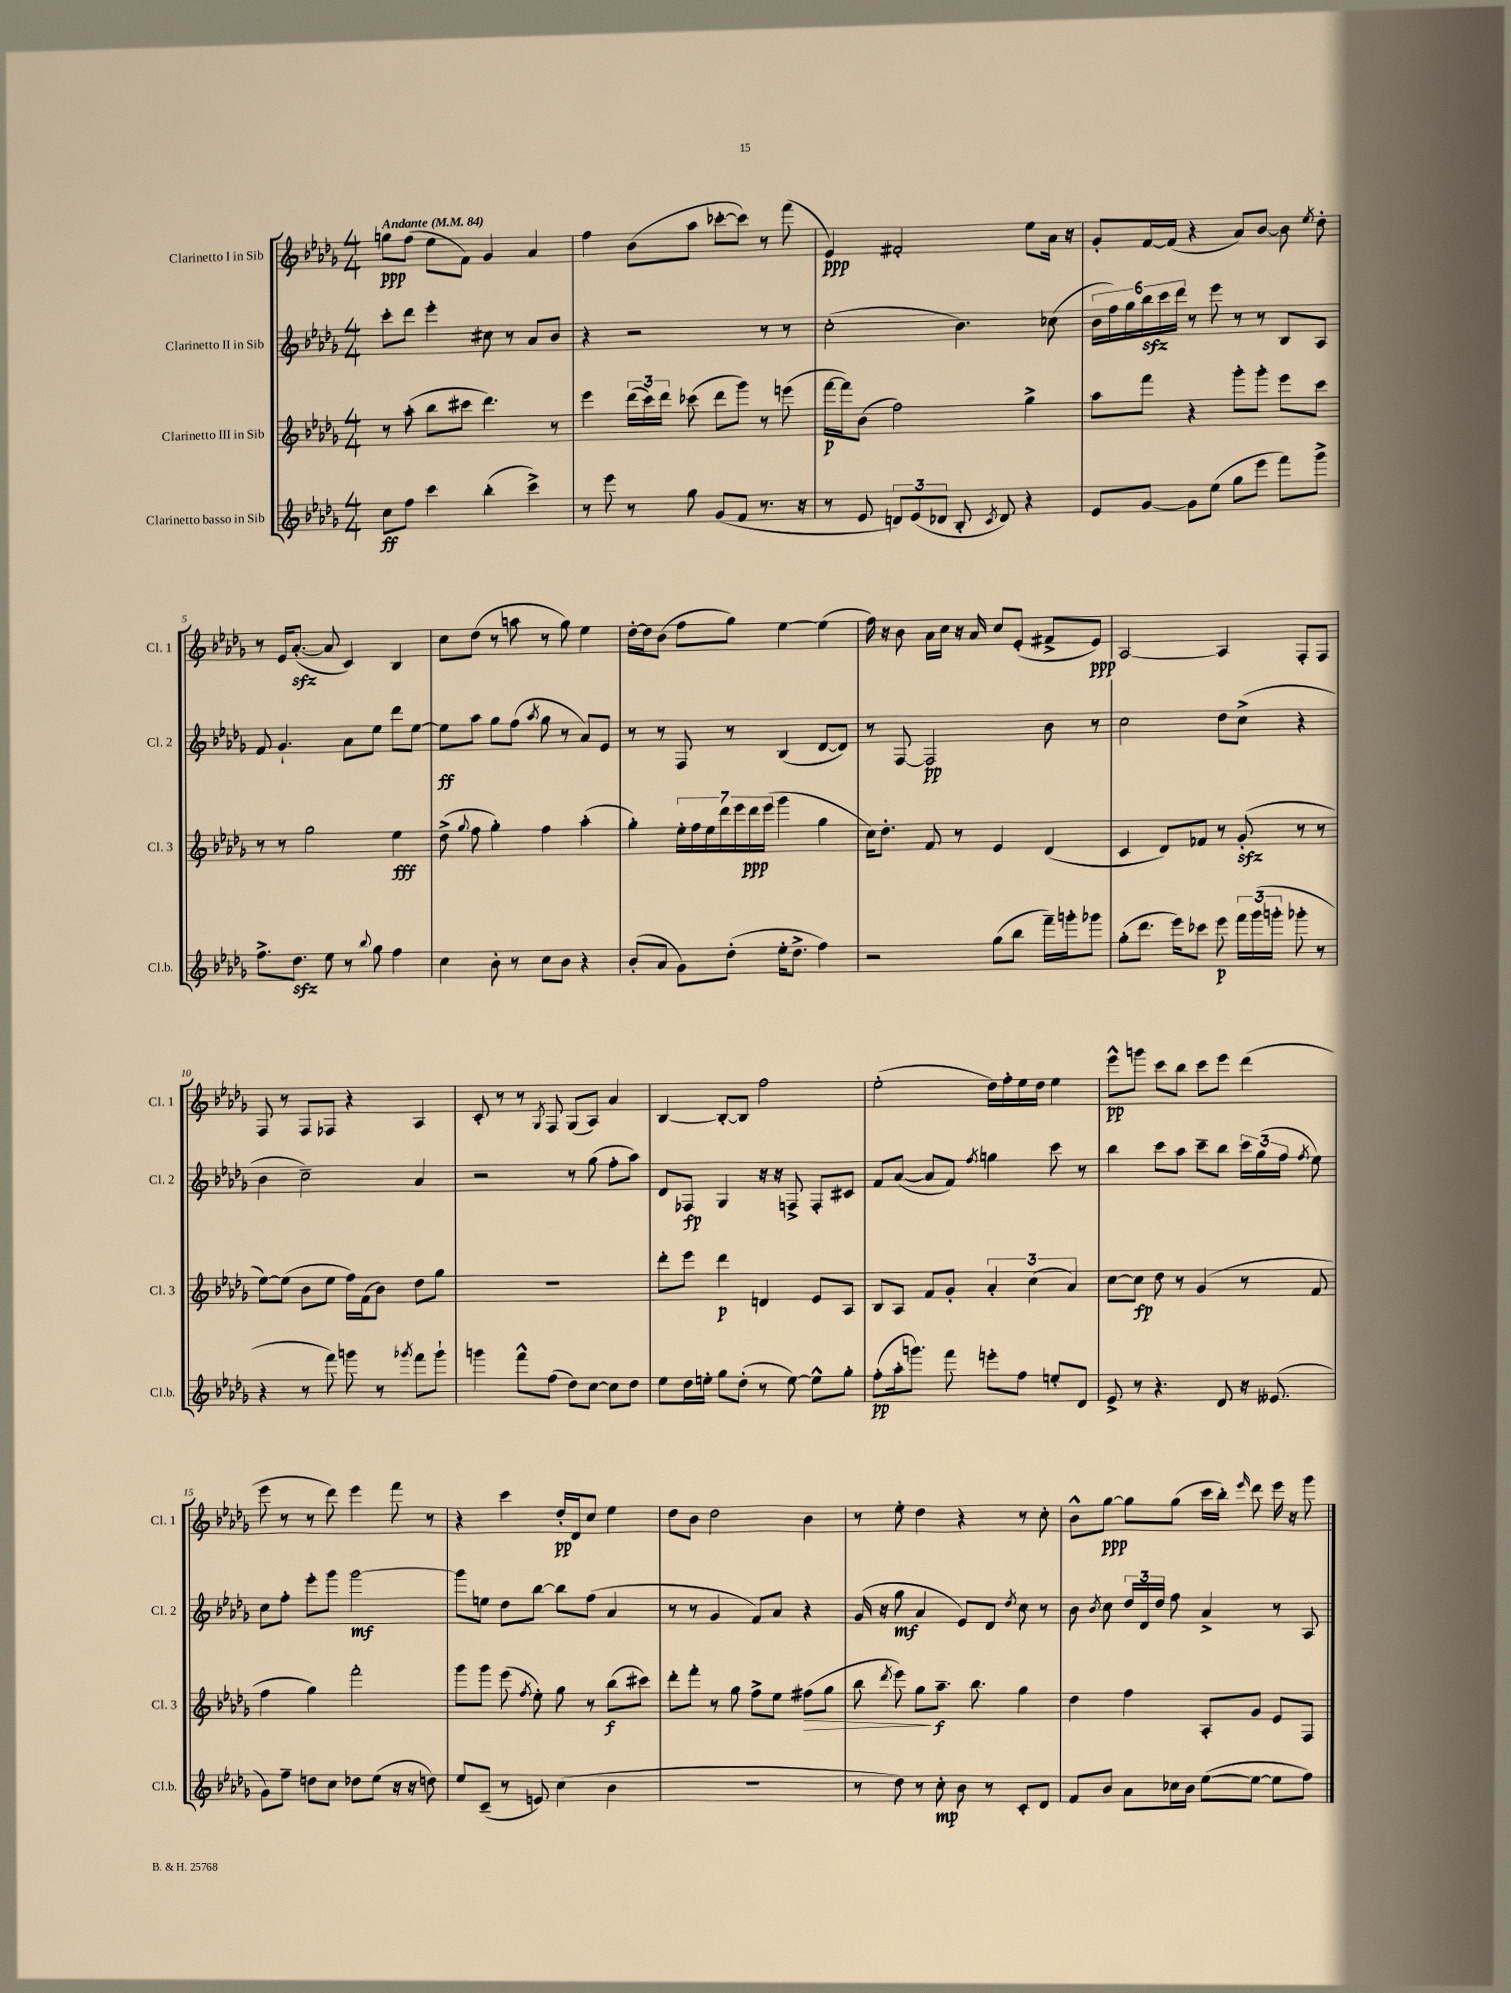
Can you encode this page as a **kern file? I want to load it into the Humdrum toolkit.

**kern	**kern	**kern	**kern
*staff4	*staff3	*staff2	*staff1
*clefG2	*clefG2	*clefG2	*clefG2
*k[b-e-a-d-g-]	*k[b-e-a-d-g-]	*k[b-e-a-d-g-]	*k[b-e-a-d-g-]
*M4/4	*M4/4	*M4/4	*M4/4
*MM84	*MM84	*MM84	*MM84
8cc	8r	8ccc'	8gg
8ff	(8aa-'	8ddd-	(8ff
4ccc	8bb-	4eee-'	8ee-
.	8ccc#	.	8f)
(4bb-'	4.ddd-)	8cc#	4g-
.	.	8r	.
4ccc^)	.	8a-	4a-
.	8r	8b-	.
=	=	=	=
8r	4eee-	4r	4ff
8eee-	.	.	.
8r	(24ddd-	2r	(8b-
.	24ccc)	.	.
.	24ddd-	.	.
8gg-	(8ccc-	.	8aa-
(8g-	8ddd-	.	[8ccc-'
8f	8ggg-)	.	8ccc-])
8.r	8r	8r	8r
.	(8eee	8r	(8fff
16r	.	.	.
=	=	=	=
8r	[16fff	(2cc'	4e-)
.	16fff])	.	.
8e-	(8b-	.	.
12d)	2ff)	.	2f#'
(12e-	.	.	.
12d-	.	.	.
8B-'	.	4.b-)	.
8qc	.	.	.
8d-)	.	.	.
4r	4gg-^	.	8ee-
.	.	(8cc-	16a-
.	.	.	16r
=	=	=	=
8e-	8aa-	24b-	8g-'
.	.	24ff)	.
.	.	24gg-	.
[8g-	8fff	24bb-	[16f
.	.	24ccc	.
.	.	.	(16f]
.	.	24ddd-	.
8g-]	4r	8r	4r
(8ee-	.	8eee-	.
8gg-	8ggg-'	8r	8a-)
8eee-	8ggg-'	8r	[8b-
8fff)	8eee-	8B-	8b-]
.	.	.	8qee-
8ggg-^	8ccc	8A-	8dd-'
=	=	=	=
8.ff^	8r	8f	8r
.	8r	4.g-`	16e-
8.dd-	.	.	([8.a-'
.	2gg-	.	.
8ee-	.	.	8a-]
8r	.	8a-	4c)
8qqbb-	.	.	.
8gg-	.	8ee-	.
4ff	4ee-	8ddd-	4B-
.	.	[8ee-	.
=	=	=	=
4cc	(8dd-^	8ee-]	8cc
.	8qqgg-	.	.
.	8ff	8aa-	(8dd-
8b-'	4gg-')	8gg-	8r
8r	.	(8ff	8aa
.	.	8qaa-	.
8cc	4ff	8gg-	8r
8b-	.	8r	8gg-)
4r	(4aa-'	8a-)	4ee-
.	.	8e-	.
=	=	=	=
(8b-'	4gg-')	8r	[16dd-'
.	.	.	16dd-]
8a-	.	8r	(8b-
8g-)	28ee-'	8F	8ff
.	28ff	.	.
.	28ee-	.	.
.	28ddd-	.	.
(8dd-'	.	8r	8gg-)
.	28eee-	.	.
.	28ddd-	.	.
.	(28eee-	.	.
16ee-'	4ggg-	(4B-	[4ee-
8.dd-^	.	.	.
4ff)	4gg-	[8d-	(4ee-]
.	.	8d-])	.
=	=	=	=
2r	16cc)	8r	16ff)
.	8.dd-'	.	16r
.	.	[8F	8b-
.	8f	2F]	16a-
.	.	.	16cc
.	8r	.	16r
.	.	.	16a-
(8gg-	4e-	.	8cc
8bb-	.	.	(8e-'
16fff~)	(4d-	8b-	8f#^
16ggg'	.	.	.
8ggg-	.	8r	8e-)
=	=	=	=
(8gg-'	4c	2cc	[2A-
8.ddd-	.	.	.
.	8d-)	.	.
16eee-)	.	.	.
8ccc-	8f-	.	.
8eee-	8r	8dd-	4A-]
24fff	(8g-'	(8cc^	.
(24ggg-	.	.	.
24ggg'	.	.	.
8ggg-'	8r	4r	8F'
8r	8r	.	8F
=	=	=	=
4r	[8ee-)	4b-	8F
.	(8ee-]	.	8r
8r	8b-	2cc~)	8F
8fff)	8ee-	.	8F-
8ggg	16ff)	.	4r
.	(16f	.	.
8r	8b-)	.	.
8qggg-	.	.	.
8fff	8dd-	4a-	4A-
8ggg-`	8gg-	.	.
=	=	=	=
4ggg	1r	2r	8c'
.	.	.	8r
8fff^^	.	.	8r
.	.	.	8qG-
(8ff	.	.	8F
8dd-)	.	8r	(8G-
[8cc	.	(8gg-	8A-)
8cc]	.	8ff'	4a-
8dd-	.	8aa-)	.
=	=	=	=
8ee-	8ddd-'	8d-	[4B-
16dd-	8eee-	8F-	.
16ee'	.	.	.
8gg-	4ddd-	4G-	8B-'_
(8dd-'	.	.	8B-]
8r	4d	16r	2ff
.	.	16r	.
[8ee)	.	8F^	.
8ee^^]	8e-	8F'	.
8gg-'	8A-	8c#	.
=	=	=	=
(8ff'	8B-	8f	(2ee-'
16aa-'	8A-	([8a-	.
8.ggg)	.	.	.
.	8f	8a-]	.
8fff	8g-'	8f)	.
.	.	8qff	.
8eee'	6a-'	4gg	16dd-)
.	.	.	16ff'
8ff	.	.	16ee-
.	(6cc	.	.
.	.	.	16dd-
8ee'	.	8ccc	4ee-
.	6a-)	.	.
8d-	.	8r	.
=	=	=	=
8e-^	[8cc	4bb-	8eee-^^
8r	8cc]	.	8ggg
4.r	8dd-	8ccc	8ccc
.	8r	8aa-	8bb-
.	(4g-	8ccc~	8ccc
8d-	.	8bb-	8eee-
16r	8r	24ccc	(4ddd-
.	.	(24gg-	.
(8.e--	.	.	.
.	.	24ff	.
.	.	8qff	.
.	8f	8ee-)	.
=	=	=	=
8g-)	4ff	8cc	8eee-
8ff~	.	8ff'	8r
8dd	4gg-)	8eee-'	8r
8cc	.	8ggg-	8ddd-)
8dd-	2fff'	[2ggg-	4eee-
(8ee-	.	.	.
16r	.	.	8fff
16r	.	.	.
8dd)	.	.	8r
=	=	=	=
8ee-	8ggg-	8ggg-]	4r
(8c~	8ggg-	8ee	.
8r	(8eee-	8dd-	4ccc
.	8qff	.	.
8e)	8ee-')	[8bb-	.
(4cc	8gg-	8bb-]	16dd-'
.	.	.	16d-
.	8r	(8ff	8cc
4b-	(8bb-	4a-	4ee-
.	8ccc#)	.	.
=	=	=	=
1r	8ddd-'	8r	8dd-
.	8fff'	8r	8b-
.	8r	4g-	2dd-
.	8gg-	.	.
.	8ff^	8f)	.
.	8ee-	8a-	.
.	(8ff#	4r	4b-
.	8gg-	.	.
=	=	=	=
8r	8bb-	(16g-	8r
.	.	16r	.
.	8qddd-	.	.
8dd-)	8eee-)	8gg-	8ee-'
8r	8gg-	4a-	4dd-
8cc'	8.aa-~	.	.
8b-	.	8e-)	4r
.	8.bb-	.	.
8r	.	8d-	.
.	.	8qdd-	.
8c'	4gg-	8cc	8r
8d-	.	8r	8cc'
=	=	=	=
8f	4dd-	8b-	8b-^^
.	.	8qb-	.
8b-	.	8cc	[8gg-
8a-	4ff	24dd-	8gg-]
.	.	24d-	.
.	.	24dd-	.
16cc-	.	8ff	(8gg-
16b-	.	.	.
([8ee-	8A-'	4a-^	16ccc
.	.	.	16bb-')
.	.	.	16qqeee-
8ee-_	8g-	.	8ddd-
8ee-]	8e-	8r	16eee-
.	.	.	16r
8ff)	8F	8A-	8ggg-
==	==	==	==
*-	*-	*-	*-
